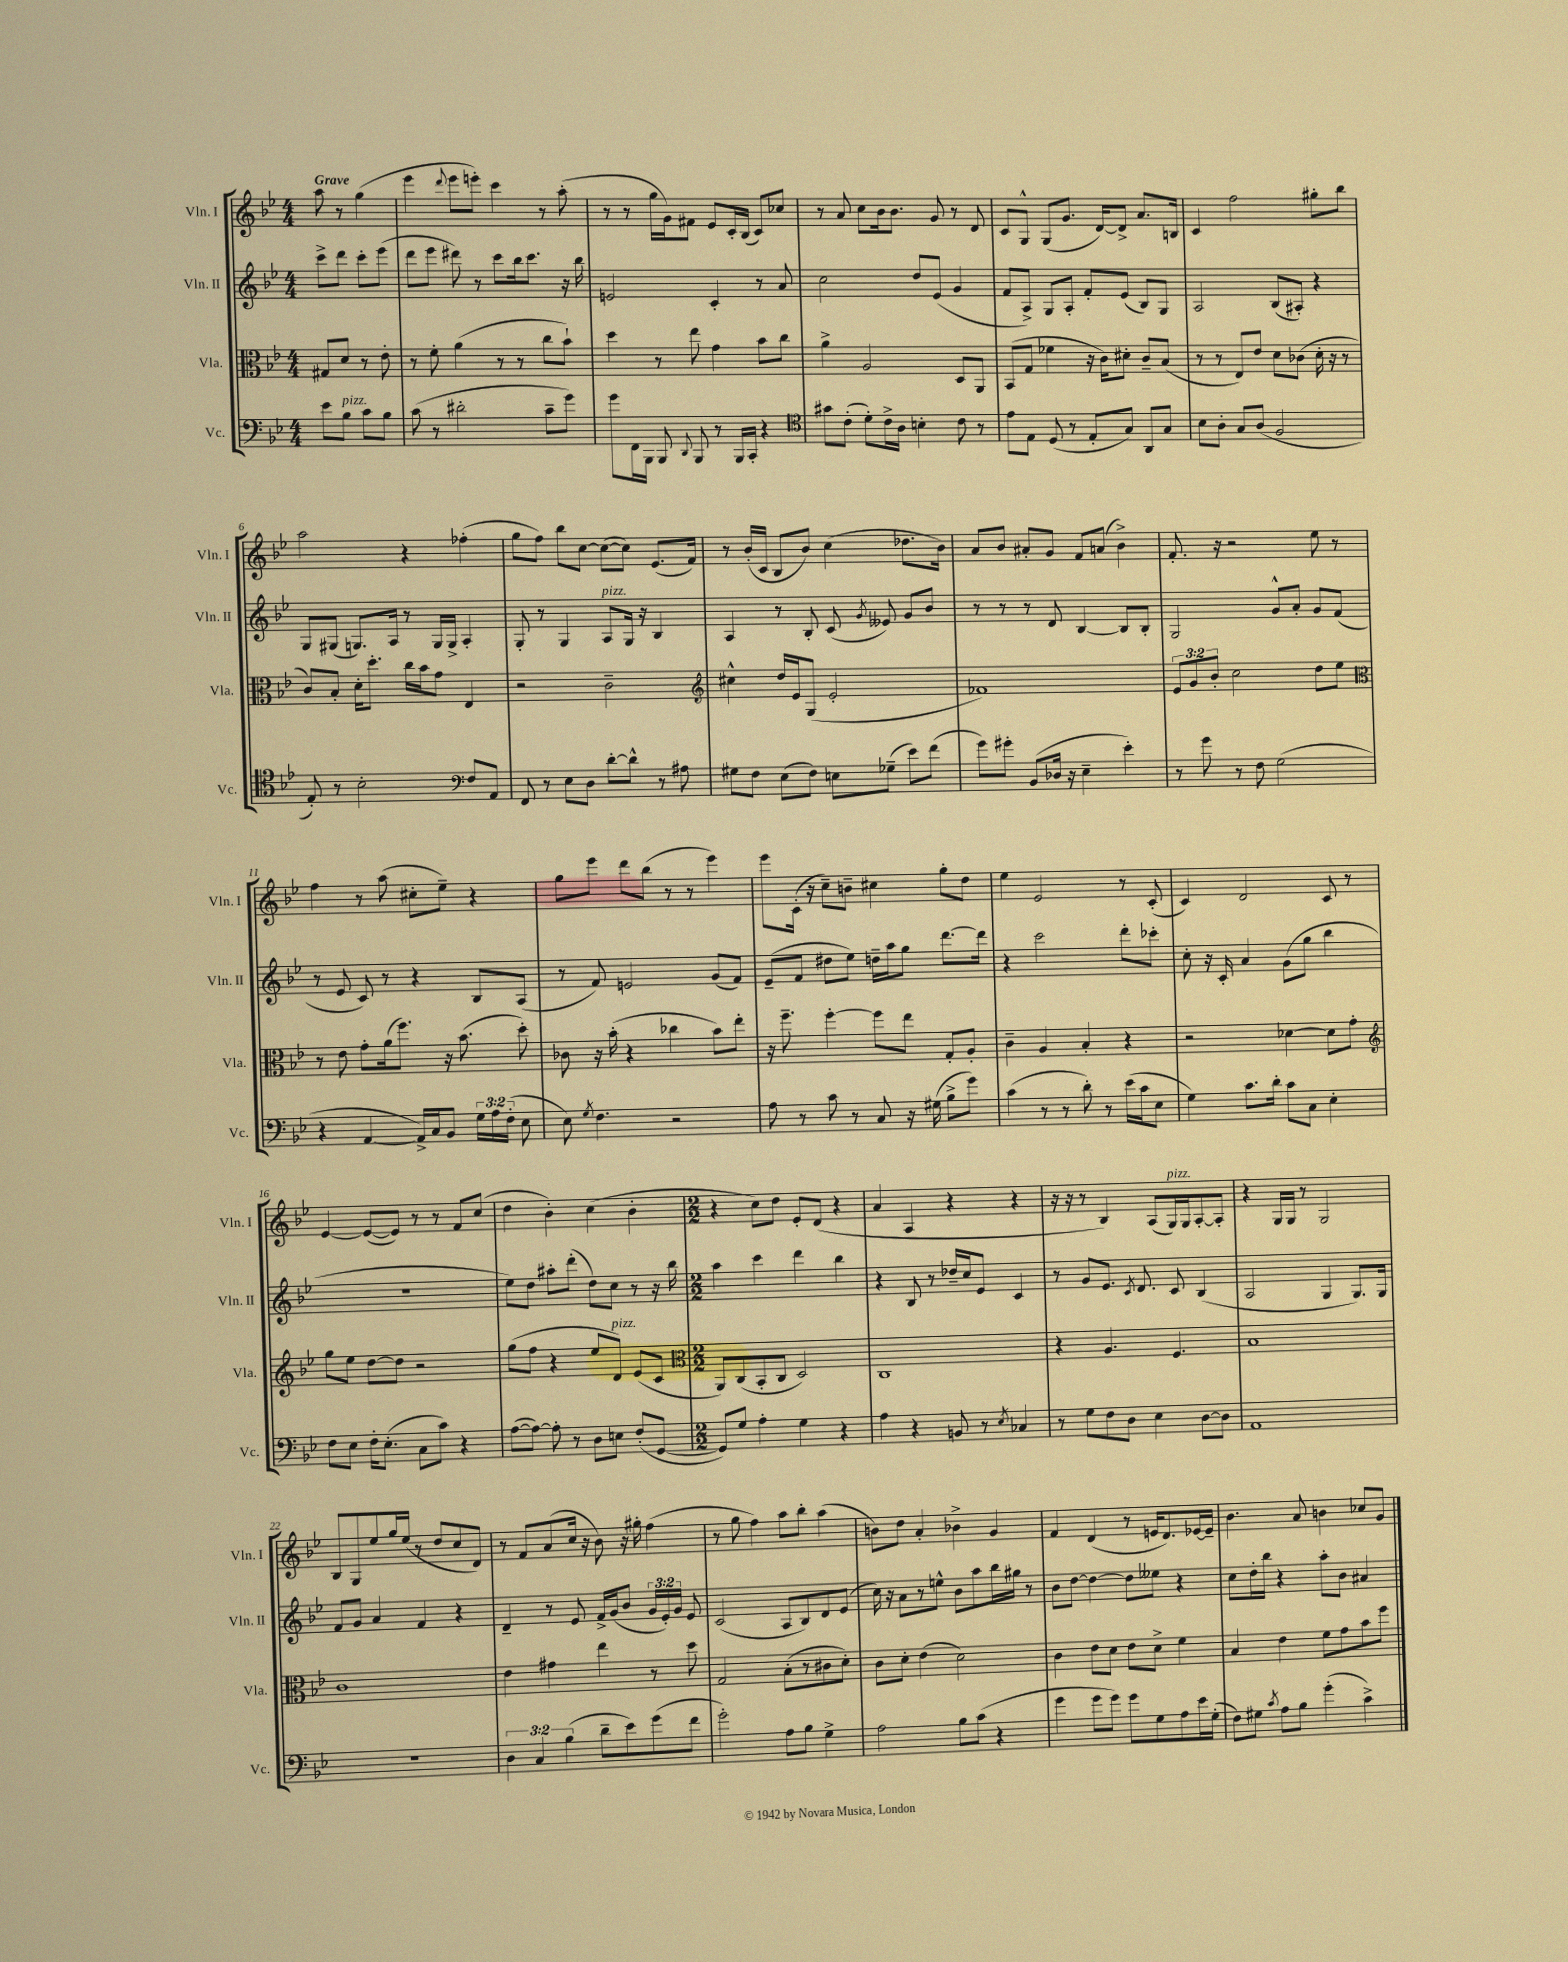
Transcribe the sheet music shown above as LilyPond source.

<<
\new StaffGroup <<
\new Staff = "s0" \with { instrumentName = "Vln. I" shortInstrumentName = "Vln. I" } {
    \clef treble \key bes \major \numericTimeSignature \time 4/4 \partial 2 \tempo "Grave"
    \autoBeamOff a''8 r8 g''4( |
    ees'''4 \appoggiatura { d'''8 } ees'''8[ e'''8]-.) c'''4 r8 a''8-.( |
    r8 r8 g''16[ g'16) fis'8] ees'8[ c'16-. bes16]( c'8[) ces''8] |
    r8 a'8 c''8[ bes'16 bes'8.] g'8 r8 d'8 |
    c'8[ g8]-^ g8[( g'8.] d'16[~) d'8]-> a'8.[ b16] |
    c'4 f''2 gis''8[-. bes''8] |
    a''2 r4 fes''4-.( |
    g''8[ f''8]) bes''8[ c''8]~ c''8[~( c''8]) ees'8.[( f'16]) |
    r8 bes'16[-.( c'16] bes8[ bes'8]) c''4( des''8.[ bes'16]) |
    a'8[ bes'8] ais'8[-. g'8] f'8[ a'8]( bes'4->) |
    f'8.-. r16 r2 ees''8 r8 |
    f''4 r8 a''8( cis''8[-. ees''8]--) r4 |
    g''8[ ees'''8] d'''8[ bes''8]( r8 r8 ees'''4) |
    ees'''8[ c'16]-.( r16 c''8[--) b'8]-- cis''4 g''8[-. d''8] |
    ees''4 ees'2 r8 c'8-.( |
    c'4) d'2 c'8 r8 |
    ees'4~ ees'8[~( ees'8]) r8 r8 f'8[ c''8]( |
    d''4 bes'4-.) c''4( bes'4-. |
    \numericTimeSignature \time 2/2 r4 c''8[) d''8] ees'8[-. d'8]( r4 |
    a'4 a4 r4 r4 |
    r16 r16 r8 bes4) a8[( g16^\markup { \italic "pizz." }) g16 a8~-. a8]-. |
    r4 g16[ g16] r8 g2 |
    bes8[ g8 ees''8 g''16 ees''16]( r8 d''8[ c''8 d'8]) |
    r8 f'8[ a'8( c''16] r16 bes'8) r16 gis''16-. f''4( |
    r8 g''8 f''4) a''8[ bes''8]-. a''4( |
    b'8[) d''8] a'4-. bes'4-> g'4 |
    f'4 d'4( r8 e'16[ d'8.) ees'16~ ees'16]-- |
    bes'4. a'8 b'4 ces''8[ g'8] \bar "|." |
}
\new Staff = "s1" \with { instrumentName = "Vln. II" shortInstrumentName = "Vln. II" } {
    \clef treble \key bes \major \numericTimeSignature \time 4/4 \override Staff.TupletNumber.text = #tuplet-number::calc-fraction-text \partial 2
    \autoBeamOff c'''8[-> d'''8] c'''8[-. ees'''8]( |
    d'''8[ ees'''8] dis'''8) r8 c'''8[ bes''16 c'''8.] r16 bes''16 |
    e'2 c'4-. r8 a'8 |
    c''2 d''8[ ees'8]( g'4 |
    f'8[ a8]->) g8[ a8]-. f'8[-. ees'8]( bes8[) g8] |
    a2 bes8[( ais8]-.) r4 |
    g8[ gis8]( g8.[) a16] r8 g16[ g16]-> a4-. |
    g8-. r8 g4 a8[^\markup { \italic "pizz." } g16] r16 bes4 |
    a4 r8 bes8-. c'8( \acciaccatura { g'8 } eeses'8) g'8[ bes'8] |
    r8 r8 r8 d'8 bes4~ bes8[ bes8]-. |
    g2 g'8[-^ a'8]-. g'8[ f'8]( |
    r8 ees'8 c'8) r8 r4 bes8[ a8]( |
    r8 f'8) e'2 g'8[( f'8]) |
    ees'8[--( f'8] dis''8[ ees''8]) d''16[-- a''16 g''8] d'''8.[~ d'''16] |
    r4 c'''2 d'''8[-. ces'''8]-. |
    c''8-. r16 c'16-. a'4 g'8[( g''8] bes''4 |
    R1 |
    ees''8[) d''8] ais''8[-. d'''8]-.( d''8[) c''8] r8 r16 bes''16 |
    \numericTimeSignature \time 2/2 a''4 c'''4 d'''4 bes''4 |
    r4 bes8 r8 des''16[-- c''16 ees'8] c'4 |
    r8 g'8[ ees'8.] \acciaccatura { c'8 } d'8. c'8 bes4( |
    a2 g4 g8.[) g16] |
    f'8[ g'8] a'4 f'4 r4 |
    d'4-- r8 ees'8 f'16[-> g'16( bes'8] \tuplet 3/2 { g'16[ ees'16-.) g'16] } ees'8 |
    c'2( a8[ bes8) d'8 ees'8]( |
    c''16) r16 a'8[ r8 e''8]-^ bes'8[ a''8 bes''16 gis''16] r8 |
    bes'8[ d''8]~ d''4~ d''8[ eeses''8] r4 |
    c''8[ d''16-. bes''16] r4 a''8[-. bes'8] ais'4 \bar "|." |
}
\new Staff = "s2" \with { instrumentName = "Vla." shortInstrumentName = "Vla." } {
    \clef alto \key bes \major \numericTimeSignature \time 4/4 \override Staff.TupletNumber.text = #tuplet-number::calc-fraction-text \partial 2
    \autoBeamOff gis8[ d'8] r8 ees'8-. |
    r8 f'8-. a'4( r8 r8 c''8[ bes'8]-!) |
    d''4 r8 ees''8 g'4 bes'8[ c''8] |
    a'4-> a2 d8[ a,8] |
    bes,8[( g8] fes'4 r16 c'16[) dis'8]-. c'8[-- bes8]( |
    r8 r8 ees8[) ees'8] d'8[ ces'8]( d'16-. r16 r8 |
    c'8[) bes8]-. d'16[-. d''8.]-. c''16[ bes'16 g'8] ees4 |
    r2 c'2-- |
    \clef treble cis''4-^ d''16[ ees'16 g8]( ees'2-. |
    fes'1) |
    \tuplet 3/2 { ees'8[ g'8 bes'8]-. } c''2 d''8[ ees''8] |
    \clef alto r8 ees'8 g'8[-. a'16( f''8.]) r16 bes'8.( d''8-.) |
    ces'8 r16 bes'16-.( r4 ces''4 bes'8[) ees''8]-. |
    r16 f''8.-- f''4~-. f''8[ ees''8] g8[-. a8]-. |
    c'4-- a4 bes4-. r4 |
    r2 des'4~ des'8[ g'8]-. |
    \clef treble g''8[ ees''8] d''8[~ d''8] r2 |
    g''8[( f''8] r4 ees''8[ d'8]^\markup { \italic "pizz." }) ees'8[( c'8] |
    \numericTimeSignature \time 2/2 \clef alto a,8[) c8( bes,8-. c8] d2) |
    c1 |
    r4 a4. f4. |
    bes1 |
    c'1 |
    ees'4 gis'4 ees''4 r8 d''8 |
    g2 bes8[-.( r8 cis'8 d'8]-.) |
    c'8[ d'8]-. ees'4( d'2) |
    c'4 ees'8[ d'8] ees'8[ d'8]-> f'4 |
    bes4 ees'4 f'8[ g'8 bes'8 f''8] \bar "|." |
}
\new Staff = "s3" \with { instrumentName = "Vc." shortInstrumentName = "Vc." } {
    \clef bass \key bes \major \numericTimeSignature \time 4/4 \override Staff.TupletNumber.text = #tuplet-number::calc-fraction-text \partial 2
    \autoBeamOff ees'8[ bes8]^\markup { \italic "pizz." } c'8[ bes8] |
    c'8( r8 dis'2-. c'8[-- g'8]) |
    g'8[ f,16 bes,,16] bes,,8 \appoggiatura { d,8 } bes,,8 r8 bes,,16[ c,16]-. r4 |
    \clef tenor gis'8[ c'8]-.( d'8[-.) c'16-> a16] b4-. c'8 r8 |
    ees'8[ ees8] d8( r8 ees8[-. g8]) a,8[ g8] |
    bes8[ a8]-. g8[ a8]( f2 |
    ees8-.) r8 bes2-. \clef bass f8[ a,8] |
    f,8 r8 ees8[ d8] d'8[~-. d'8]-^ r8 ais8 |
    gis8[ f8] ees8[( f8]) e8[ ges8]--( ees'8[) f'8]( |
    g'8[) gis'8]-. bes,8[( des16] r16 ees4-- ees'4-.) |
    r8 g'8 r8 f8 g2( |
    r4 a,4~ a,16[->) c16 bes,8] \tuplet 3/2 { g16[ a16 f16]-.( } ees8 |
    ees8) \acciaccatura { g8 } f4. r2 |
    a8 r8 c'8 r8 c8 r16 gis16( bes8[-> g'8]) |
    c'4( r8 r8 d'8-.) r8 ees'16[( c'16 ees8] |
    g4) c'8.[ d'16]-. c'8[ c8] ees4-. |
    f8[ ees8] f16[-. ees8.]-.( c8[ c'8]) r4 |
    a8[~( a8]~) a8-. r8 d8[ e8] f8[-.( g,8]~ |
    \numericTimeSignature \time 2/2 g,8[) g8] a4-. g4 r4 |
    a4 r4 b,8 r8 \acciaccatura { ees8 } ces4 |
    r8 g8[ f8 d8] ees4 d8[~ d8] |
    a,1 |
    R1 |
    \tuplet 3/2 { d4 c4 bes4( } d'8[-- ees'8) g'8( f'8] |
    g'2-.) a8[ bes8] g4-> |
    a2 bes8[ c'8]( r4 |
    g'4 g'8[ g'8]) g'8[ g8 a8 ees'16 g16]-.( |
    f8[) gis8] \acciaccatura { c'8 } a8[ bes8] g'4-.( c'4->) \bar "|." |
}
>>
>>
